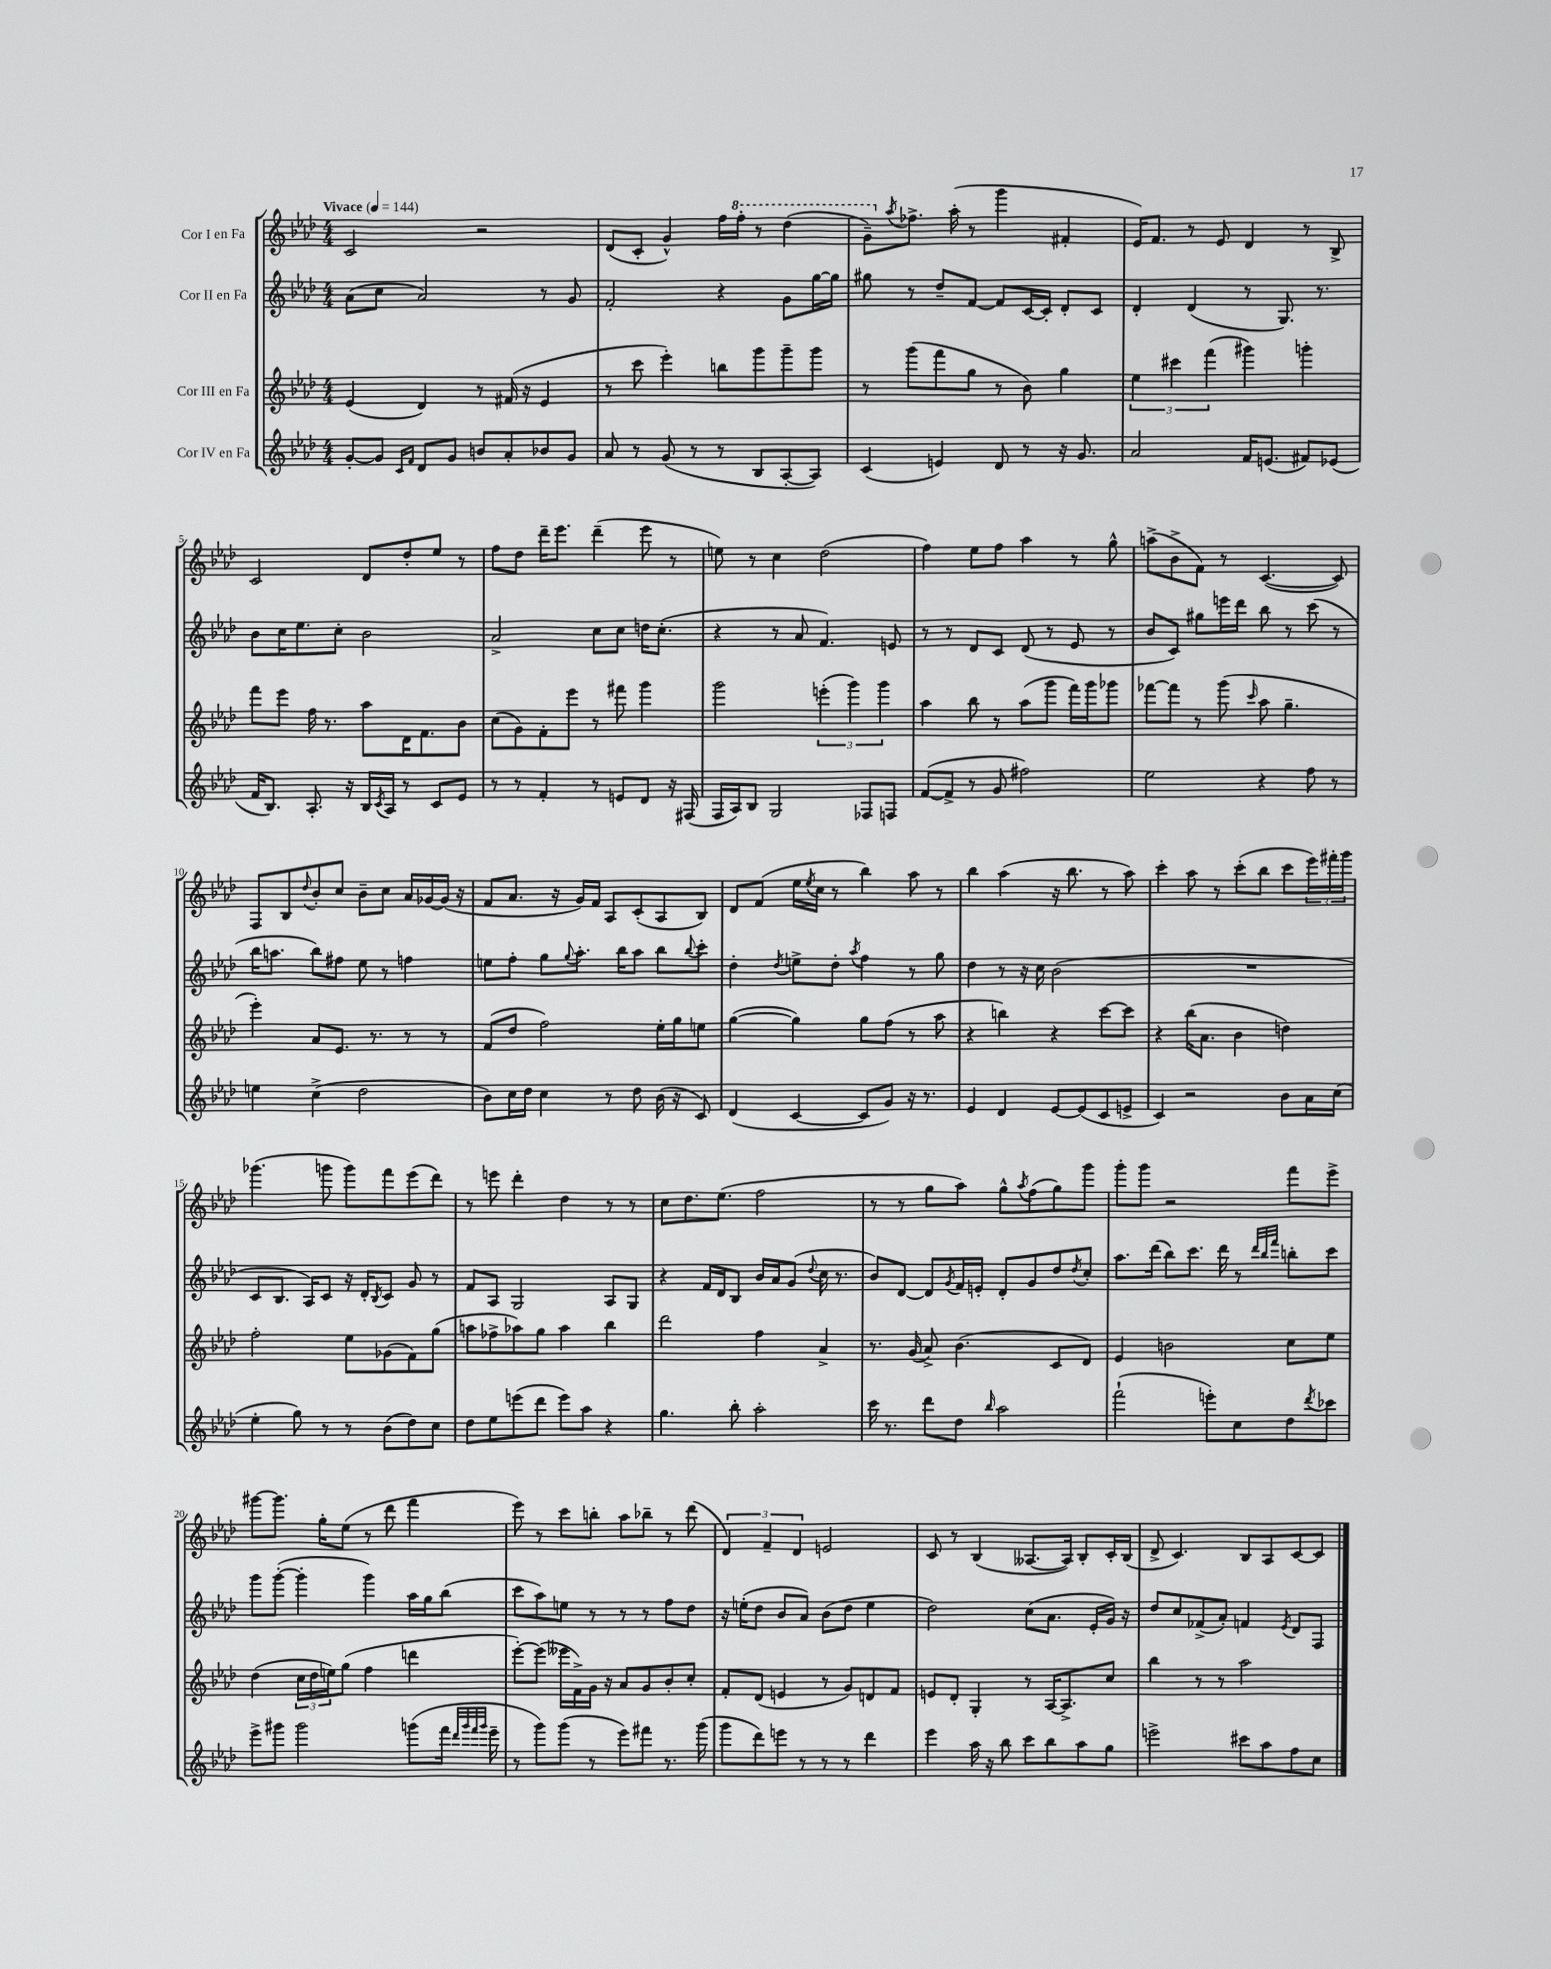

**kern	**kern	**kern	**kern
*part4	*part3	*part2	*part1
*staff4	*staff3	*staff2	*staff1
*I"Cor IV en Fa	*I"Cor III en Fa	*I"Cor II en Fa	*I"Cor I en Fa
*clefG2	*clefG2	*clefG2	*clefG2
*k[b-e-a-d-]	*k[b-e-a-d-]	*k[b-e-a-d-]	*k[b-e-a-d-]
*M4/4	*M4/4	*M4/4	*M4/4
*MM144	*MM144	*MM144	*MM144
=1	=1	=1	=1
!	!	!	!LO:TX:a:B:t=Vivace
[8g'/L	(4e-/	(8a-\L	2c/
8g/J]	.	8cc\J	.
16qqc/LL	.	.	.
16qqf/JJ	.	.	.
8d-/L	4d-/)	2a-/)	.
8g/J	.	.	.
8bn/L	8r	.	2r
8a-'/	(16f#X/	.	.
.	16r	.	.
8b-X/	4e-/	8r	.
8g/J	.	8g/	.
=2	=2	=2	=2
8a-/	8r	2f'/	(8d-/L
8r	8ccc\	.	8c'/J
(8g/	4eee-'\)	.	4g^^/)
8r	.	.	.
8r	8bbn\L	4r	16ff\LL
*	*	*	*8va
.	.	.	16fff'\JJ
8B-/L	8ggg\	.	8r
[8A-'/	8ggg~\	8g\L	(4ddd-\
8A-/J])	8ggg\J	[16gg\L	.
.	.	16gg\JJ]	.
=3	=3	=3	=3
(4c/	8r	8gg#X\	8gg~\L)
*	*	*	*X8va
.	.	.	8qaa-/
.	(8ggg\L	8r	8.ff-X^\J
4en/)	8fff\	8dd-~/L	.
.	.	.	(16aa-'\
.	8gg\J	[8f/J	8r
8d-/	8r	8f/L]	4ggg\
8r	8b-\)	[16c/L	.
.	.	16c'/JJ]	.
16r	4gg\	8d-'/L	4f#X'/
8.g/	.	.	.
.	.	8c/J	.
=4	=4	=4	=4
2a-/	6ee-\	4d-'/	16e-/KL)
.	.	.	8.f/J
.	6ccc#X\	.	.
.	.	(4d-/	8r
.	(6fff\	.	.
.	.	.	8e-/
16f/KL	4ggg#X\)	8r	4d-/
(8.en/J	.	.	.
.	.	8.G/)	.
8f#X/L)	4gggn'\	.	8r
.	.	8.r	.
(8e-X/J	.	.	8B-^/
!!LO:LB:g=z
=5	=5	=5	=5
16f/KL	8fff\L	8b-\L	2c/
8.B-/J)	.	.	.
.	8eee-\J	16cc\K	.
.	.	8.ee-\	.
8.A-'/	16ff\	.	.
.	8.r	.	.
.	.	8cc'\J	.
16r	.	.	.
16B-/LL	8aa-\L	2b-\	8d-/L
8qc/	.	.	.
16A-/JJ	.	.	.
8r	16d-\K	.	8dd-'/
.	8.f\	.	.
8c/L	.	.	8ee-/J
8e-/J	8b-\J	.	8r
=6	=6	=6	=6
8r	(8cc\L	2a-^/	8ff\L
8r	8g\)	.	8dd-\J
4f'/	8f'\	.	16ddd-~\KL
.	.	.	8.eee-\J
.	8eee-\J	.	.
8r	8r	8cc\L	(4ddd-~\
8en/L	8fff#X\	8cc\J	.
8d-/J	4ggg\	16ddn\KL	8eee-\
.	.	(8.cc'\J	.
16r	.	.	8r
(16F#X/	.	.	.
=7	=7	=7	=7
16F/LL	2ggg\	4r	8een\)
16A-/J)	.	.	.
8B-/J	.	.	8r
2G/	.	8r	4cc\
.	.	8a-/	.
.	(6eeen'\	4.f/)	(2dd-\
.	6ggg\)	.	.
8F-X/L	.	.	.
.	6ggg\	.	.
8Fn/J	.	8en/	.
=8	=8	=8	=8
([8f/L	4aa-\	8r	4ff\)
8f^/J]	.	8r	.
8r	8bb-\	8d-/L	8ee-\L
8g/	8r	8c/J	8ff\J
2ff#X\)	(8aa-\L	(8d-/	4aa-\
.	8ggg\J	8r	.
.	16fff\LL)	8e-/	8r
.	16ggg\J	.	.
.	8ggg-X\J	8r	8gg^^\
=9	=9	=9	=9
2ee-\	[8fff-X\L	8b-/L	(8aan^\L
.	8fff-\J]	8c/J)	8b-^\
.	8r	8gg#X\L	8f\J)
.	(8ggg\	16eeen\L	8r
.	.	16ddd-\JJ	.
.	16qqccc/	.	.
4r	8aa-\	8bb-\	([4.c/
.	4.gg~\	8r	.
8ff\	.	(8ccc\	.
8r	.	8r	8c/])
!!LO:LB:g=z
=10	=10	=10	=10
4een\	4eee-'\)	16bb-\KL	8F/L
.	.	8.aan\J	.
.	.	.	8B-/
.	.	.	8qqdd-/
(4cc^\	8a-/L	8bb-\L)	8b-'/
.	8.e-/J	8ff#X\J	8cc/J
2dd-\	.	8ee-\	8b-~\L
.	8.r	.	.
.	.	8r	8cc\J
.	8r	4ffn\	16a-/LL
.	.	.	[16g-X/
.	8r	.	(16g-/JJ]
.	.	.	16r
=11	=11	=11	=11
8b-\L)	(8f/L	8een\L	8f/L
16cc\L	8dd-/J	8ff'\J	8.a-/J
16dd-\JJ	.	.	.
4cc\	2ff\)	8gg\L	.
.	.	.	16r
.	.	8qqgg/	.
.	.	8.aa-'\J	16g/LL)
.	.	.	16f/JJ
8r	.	.	8A-/L
.	.	16bb-\KL	.
8dd-\	.	8aa-\J	(8c'/
(16b-\	16ee-'\LL	8bb-\L	8A-/
16r	16gg\J	.	.
.	.	8qqbb-/	.
8c/)	8een\J	8ccc'\J	8B-/J)
=12	=12	=12	=12
(4d-/	([4gg\	4dd-'\	8d-/L
.	.	.	(8f/J
.	.	8qdd-/	.
[4c/	4gg\])	8een^\L	16ee-\LL
.	.	.	8qee-/
.	.	.	16cc\JJ
.	.	8dd-'\J	8r
.	.	8qaa-/	.
8c/L]	8gg\L	4ff\	4bb-\)
8g/J)	(8ff\J	.	.
16r	8r	8r	8aa-\
8.r	.	.	.
.	8aa-\	8gg\	8r
=13	=13	=13	=13
4e-/	4r	4dd-\	4bb-\
4d-/	4bbn\)	8r	(4aa-\
.	.	16r	.
.	.	16cc\	.
[8e-/L	4r	(2b-\	16r
.	.	.	8.bb-\
(8e-/]	.	.	.
8c/	[8ccc\L	.	8r
8en^/J	8ccc\J]	.	8aa-\)
=14	=14	=14	=14
4c/)	4r	1r	4ccc'\
2r	(16bb-\KL	.	8aa-\
.	8.a-\J	.	.
.	.	.	8r
.	4b-\	.	(8ccc'\L
.	.	.	8bb-\J
8b-\L	4ddn\)	.	8ccc\L
16a-\L	.	.	24eee-\L)
.	.	.	24fff#X'\
(16cc\JJ	.	.	.
.	.	.	24ggg\JJ
!!LO:LB:g=z
=15	=15	=15	=15
4ee-'\	2ff'\	8c/L	(4.ggg-X\
.	.	8.B-/J	.
8gg\)	.	.	.
.	.	16A-/KL)	.
8r	.	8c/J	8gggn\
8r	8ee-\L	16r	8ggg\L)
.	.	16d-'/KL	.
.	.	8qB-/	.
(8b-\L	(8g-X\	8c/J	8fff\
8dd-\)	8f\)	8g/	(8eee-\
8cc\J	(8gg\J	8r	8ddd-\J)
=16	=16	=16	=16
8dd-\L	8aan\L	8f/L	8r
8ee-\	8ff-X^\	8A-/J	8eeen\
(8eeen\	8aa-X\)	2G/	4ddd-'\
8ddd-\J	8gg\J	.	.
8eee\L)	4aa-\	.	4dd-\
8aa-\J	.	.	.
4r	4bb-\	8A-/L	8r
.	.	8G/J	8r
=17	=17	=17	=17
4.gg\	2ddd-\	4r	8cc\L
.	.	.	8.dd-\
.	.	16f/LL	.
.	.	16d-/J	(8.ee-\J
8bb-'\	.	8B-/J	.
2aa-'\	4ff\	16b-/LL	2ff\
.	.	16a-/J	.
.	.	(8g/J	.
.	.	8qqdd-/	.
.	4a-^/	16cc\	.
.	.	8.r	.
=18	=18	=18	=18
16ccc\	8.r	8b-/L)	8r
8.r	.	.	.
.	.	[8d-/J	8r
.	(16g/	.	.
8ddd-\L	8a-^/)	8d-/L]	8gg\L
.	.	8qg/	.
8dd-\J	(4.b-\	16f/L	8aa-\J)
.	.	16en'/JJ	.
16qqbb-/	.	.	.
2aa-\	.	8d-'/L	8gg^^\L
.	.	.	8qaa-/
.	.	8g/	(8ff\
.	8c/L	8dd-/	8gg\)
.	.	8qdd-/	.
.	8d-/J)	8cc'/J	8ggg\J
=19	=19	=19	=19
(2fff`\	4e-/	8.aa-\L	8ggg'\L
.	.	.	8ggg\J
.	.	(16ddd-\Jk	.
.	2bn\	8bb-\L)	2r
.	.	8.ccc\J	.
8eeen'\L)	.	.	.
.	.	16ddd-\	.
8cc\	.	8r	.
.	.	32qqddd-/LLL	.
.	.	32qqbb-/	.
.	.	32qqfff/JJJ	.
8dd-\	8cc\L	8bbn'\L	8fff\L
8qddd-/	.	.	.
8ccc-X\J	8ee-\J	8ccc\J	8eee-^\J
!!LO:LB:g=z
=20	=20	=20	=20
8eee-^\L	(4dd-\	8ggg\L	[8ggg#X\L
8ggg#X\J	.	([8ggg'\J	8.ggg#\J]
2ggg#\	24cc\LL	4ggg'\]	.
.	24dd-\	.	.
.	.	.	16gg'\KL
.	24een\J)	.	.
.	(8gg\J	.	(8ee-\J
.	4ff\	4ggg\)	8r
.	.	.	8ddd-\
(8gggn\L	4dddn\	16aa-\LL	4fff\
.	.	16gg\J	.
16fff\Jk	.	(8bb-\J	.
32qqddd-/LLL	.	.	.
32qqggg/	.	.	.
32qqfff/	.	.	.
32qqggg/JJJ	.	.	.
16eee-~\	.	.	.
=21	=21	=21	=21
8r	[8eee-'\L)	8ccc\L	8eee-\)
8ggg\L)	(8eee-\J]	8aa-\)	8r
(8ggg\J	16eee--X\LL	8een\J	8ccc\L
.	16f^\)	.	.
8r	16g\JJ	8r	8bbn'\J
.	16r	.	.
8eee-\L)	8a-/L	8r	8aa-\L
8fff#X\J	8g/	8r	8bb-X~\J
8.r	8b-'/	8ff\L	8r
.	8cc'/J	8dd-\J	(8ddd-\
(16ggg\	.	.	.
=22	=22	=22	=22
8ggg\L	8f'/L	16r	6d-/)
.	.	(16een'\KL	.
8ddd-\)	(8d-/J	8dd-\J	.
.	.	.	6f~/
8eeen\J	4en/	8b-/L	.
.	.	.	6d-/
8r	.	8a-/J)	.
8r	8r	(8b-\L	2en/
8r	8g/L)	8dd-\J	.
4ddd-\	8dn/	4ee\	.
.	8f/J	.	.
=23	=23	=23	=23
4eee-\	8en/L	2dd-\)	8c/
.	8d-'/J	.	8r
16aa-\	4G'/	.	(4B-/
16r	.	.	.
8bb-\	.	.	.
8ccc\L	8r	(8cc\L	[8.A--X/L
8bb-\	[16A-/KL	8.a-\J	.
.	8.A-^/]	.	16A--/Jk])
8aa-\	.	.	8B-'/L
.	.	16e-'/LL	.
8gg\J	8cc/J	16g/JJ)	16c'/L
.	.	16r	(16B-/JJ
=24	=24	=24	=24
2eeen^\	4bb-\	8dd-/L	8d-^/
.	.	8cc/	4.c/)
.	8r	(8f-X^/	.
.	8r	8a-'/J)	.
8ccc#X\L	2aa-\	4fn/	8B-/L
8aa-\	.	.	8A-/
.	.	8qe-/	.
8ff\	.	8d-/L	[8c/
8cc\J	.	8F/J	8c/J]
==	==	==	==
*-	*-	*-	*-
